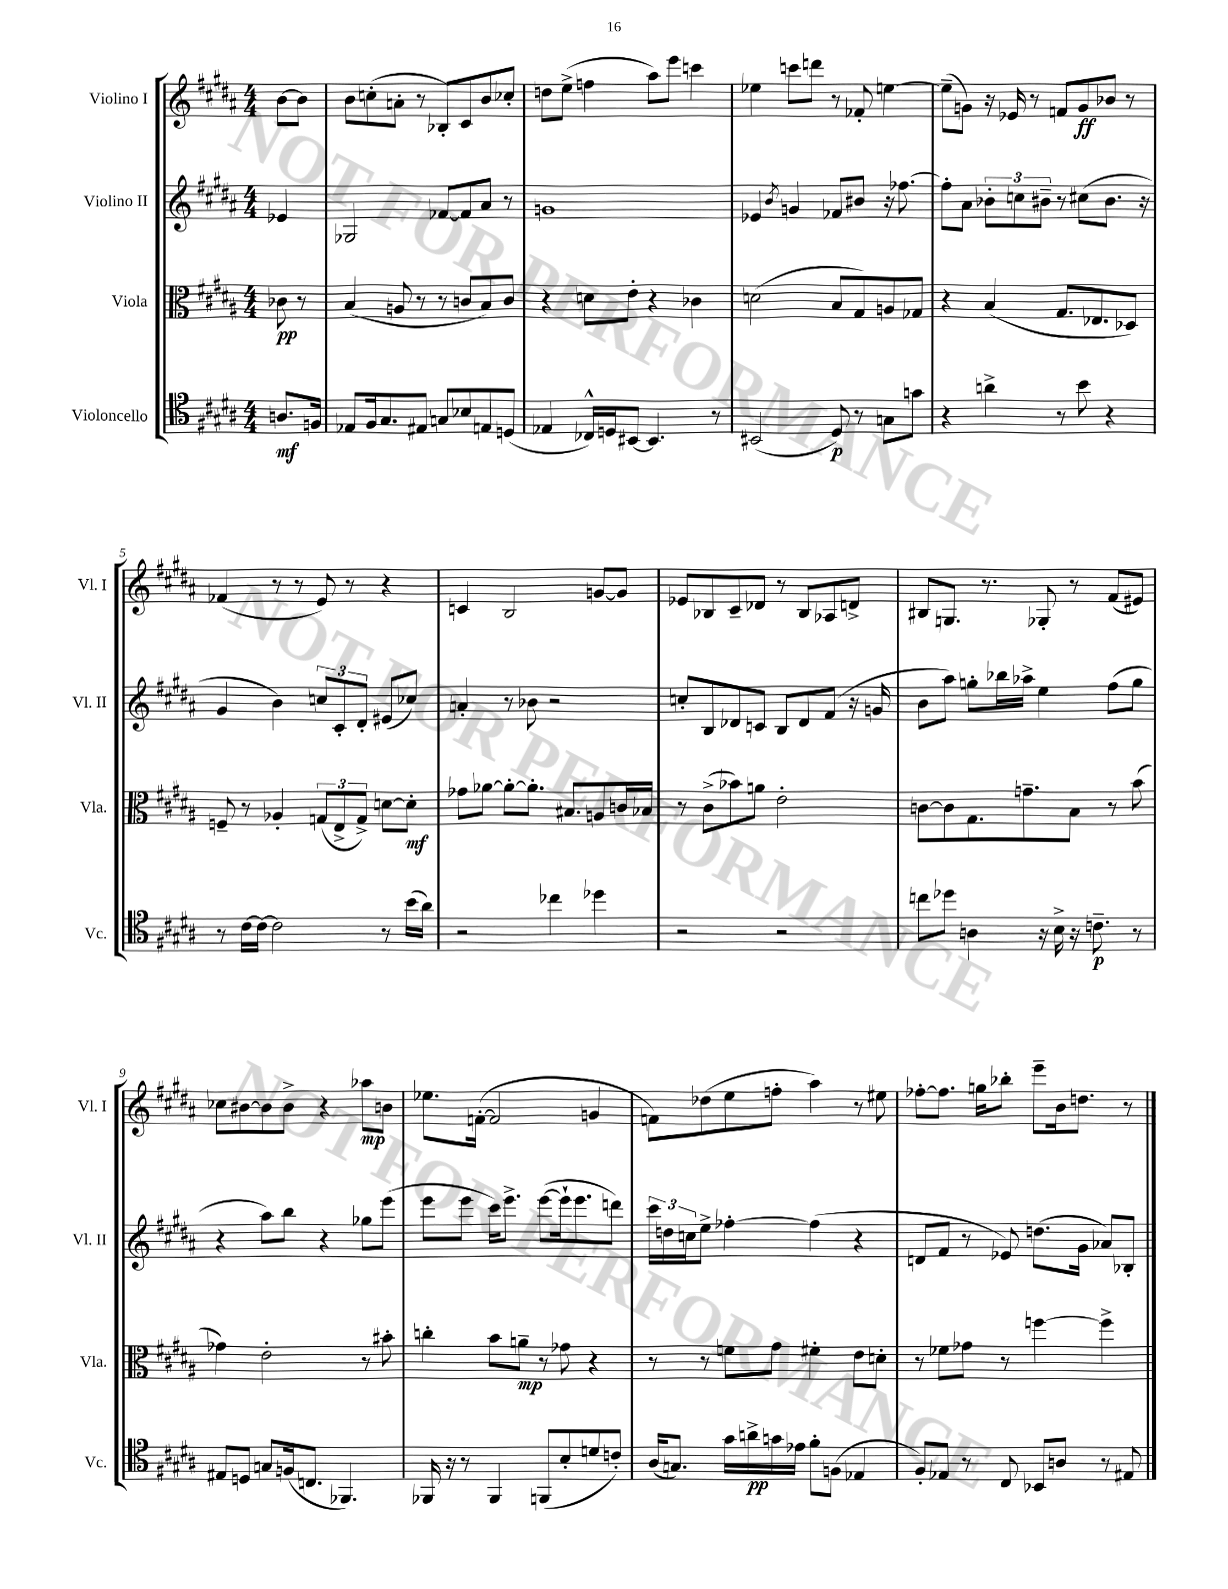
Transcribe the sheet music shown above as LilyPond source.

<<
\new StaffGroup <<
\new Staff = "s0" \with { instrumentName = "Violino I" shortInstrumentName = "Vl. I" } {
    \clef treble \key b \major \numericTimeSignature \time 4/4 \partial 4
    b'8~ b'8 |
    b'8 c''8-.( a'8-. r8 bes8-.) cis'8 b'8 ces''8-. |
    d''8 e''8->( f''4 ais''8) e'''8 c'''4 |
    ees''4 c'''8 d'''8 r8 fes'8-. e''4~ |
    e''8--( g'8) r16 ees'16 r8 f'8 g'8\ff bes'8 r8 |
    fes'4( r8 r8 e'8) r8 r4 |
    c'4 b2 g'8~ g'8 |
    ees'8 bes8 cis'8-- des'8 r8 bes8 aes8 d'8-> |
    bis8 g8. r8. ges8-. r8 fis'8( eis'8) |
    ces''8 bis'8~ bis'8 bis'8-> r4 aes''8\mp b'8 |
    ees''8. f'16~-.( f'2 g'4 |
    f'8) des''8( e''8 f''8-. ais''4) r8 eis''8 |
    fes''8~-. fes''8. g''16 bes''8-. e'''8-- b'16 d''8. r8 \bar "|." |
}
\new Staff = "s1" \with { instrumentName = "Violino II" shortInstrumentName = "Vl. II" } {
    \clef treble \key b \major \numericTimeSignature \time 4/4 \partial 4
    ees'4 |
    ges2 fes'8~ fes'8 ais'8 r8 |
    g'1 |
    ees'4 \acciaccatura { b'8 } g'4 fes'8 bis'8 r16 fes''8.~ |
    fes''8-. ais'8 \tuplet 3/2 { bes'8-. c''8 bis'8-- } r8 cis''8( bis'8. r16 |
    gis'4 b'4) \tuplet 3/2 { c''8 cis'8-. dis'8-. } eis'8( ces''8) |
    a'4-. r8 bes'8 r2 |
    c''8-. b8 des'8 c'8 b8 des'8 fis'8( r16 g'16 |
    b'8 ais''8) g''8-. bes''16 aes''16-> e''4 fis''8( g''8 |
    r4 ais''8) b''8 r4 ges''8 e'''8( |
    e'''8 e'''8 cis'''16) e'''8.-> e'''8~( e'''16-! e'''8. d'''8) |
    \tuplet 3/2 { cis'''16 d''16 c''16 } e''8-> fes''4~-. fes''4( r4 |
    d'8 fis'8 r8 ees'8) d''8.( gis'16 aes'8) bes8-. \bar "|." |
}
\new Staff = "s2" \with { instrumentName = "Viola" shortInstrumentName = "Vla." } {
    \clef alto \key b \major \numericTimeSignature \time 4/4 \partial 4
    ces'8\pp r8 |
    b4( a8 r8 r8 c'8 b8) c'8 |
    r4 d'8 e'8-. r4 ces'4 |
    d'2( b8 gis8) a8 ges8 |
    r4 b4( gis8. ees8. des8) |
    f8-- r8 aes4-. \tuplet 3/2 { g8( e8-> g8->) } d'8~ d'8-.\mf |
    ges'8 aes'8~ aes'8~-. aes'8.-. bis8. a8 c'16 bes16 |
    r8 cis'8->( bes'8) a'8 e'2-. |
    c'8~ c'8 gis8. g'8.-- b8 r8 b'8( |
    ges'4) e'2-. r8 bis'8-. |
    c''4-. b'8 a'8--\mp r8 ges'8 r4 |
    r8 r8 f'8 gis'8 fis'4-. e'8 d'8-. |
    r8 fes'8 ges'8 r8 f''4~ f''4-> \bar "|." |
}
\new Staff = "s3" \with { instrumentName = "Violoncello" shortInstrumentName = "Vc." } {
    \clef tenor \key b \major \numericTimeSignature \time 4/4 \partial 4
    a8.\mf f16 |
    ees8 fis16 gis8. eis8 g8 bes8 e8 d8( |
    ees4 ces16-^) d16 bis,8~ bis,4. r8 |
    bis,2( dis8\p) r8 g8 g'8 |
    r4 a'4-> r8 b'8 r4 |
    r8 cis'16~ cis'16~ cis'2 r8 b'16( ais'16) |
    r2 ces''4 des''4 |
    r2 r2 |
    c''8 des''8 a4 r16 b16-> r16 c'8.--\p r8 |
    eis8 d8 g8 f16( c8. fes,4.) |
    fes,16 r16 r8 fes,4 f,8( b8-. d'8 c'8-.) |
    ais16( g8.) gis'16 a'16->\pp g'16 ees'16 fis'8-. f8( ees4 |
    fis8-.) ees8 r8 cis8 bes,8 a8 r8 eis8 \bar "|." |
}
>>
>>
